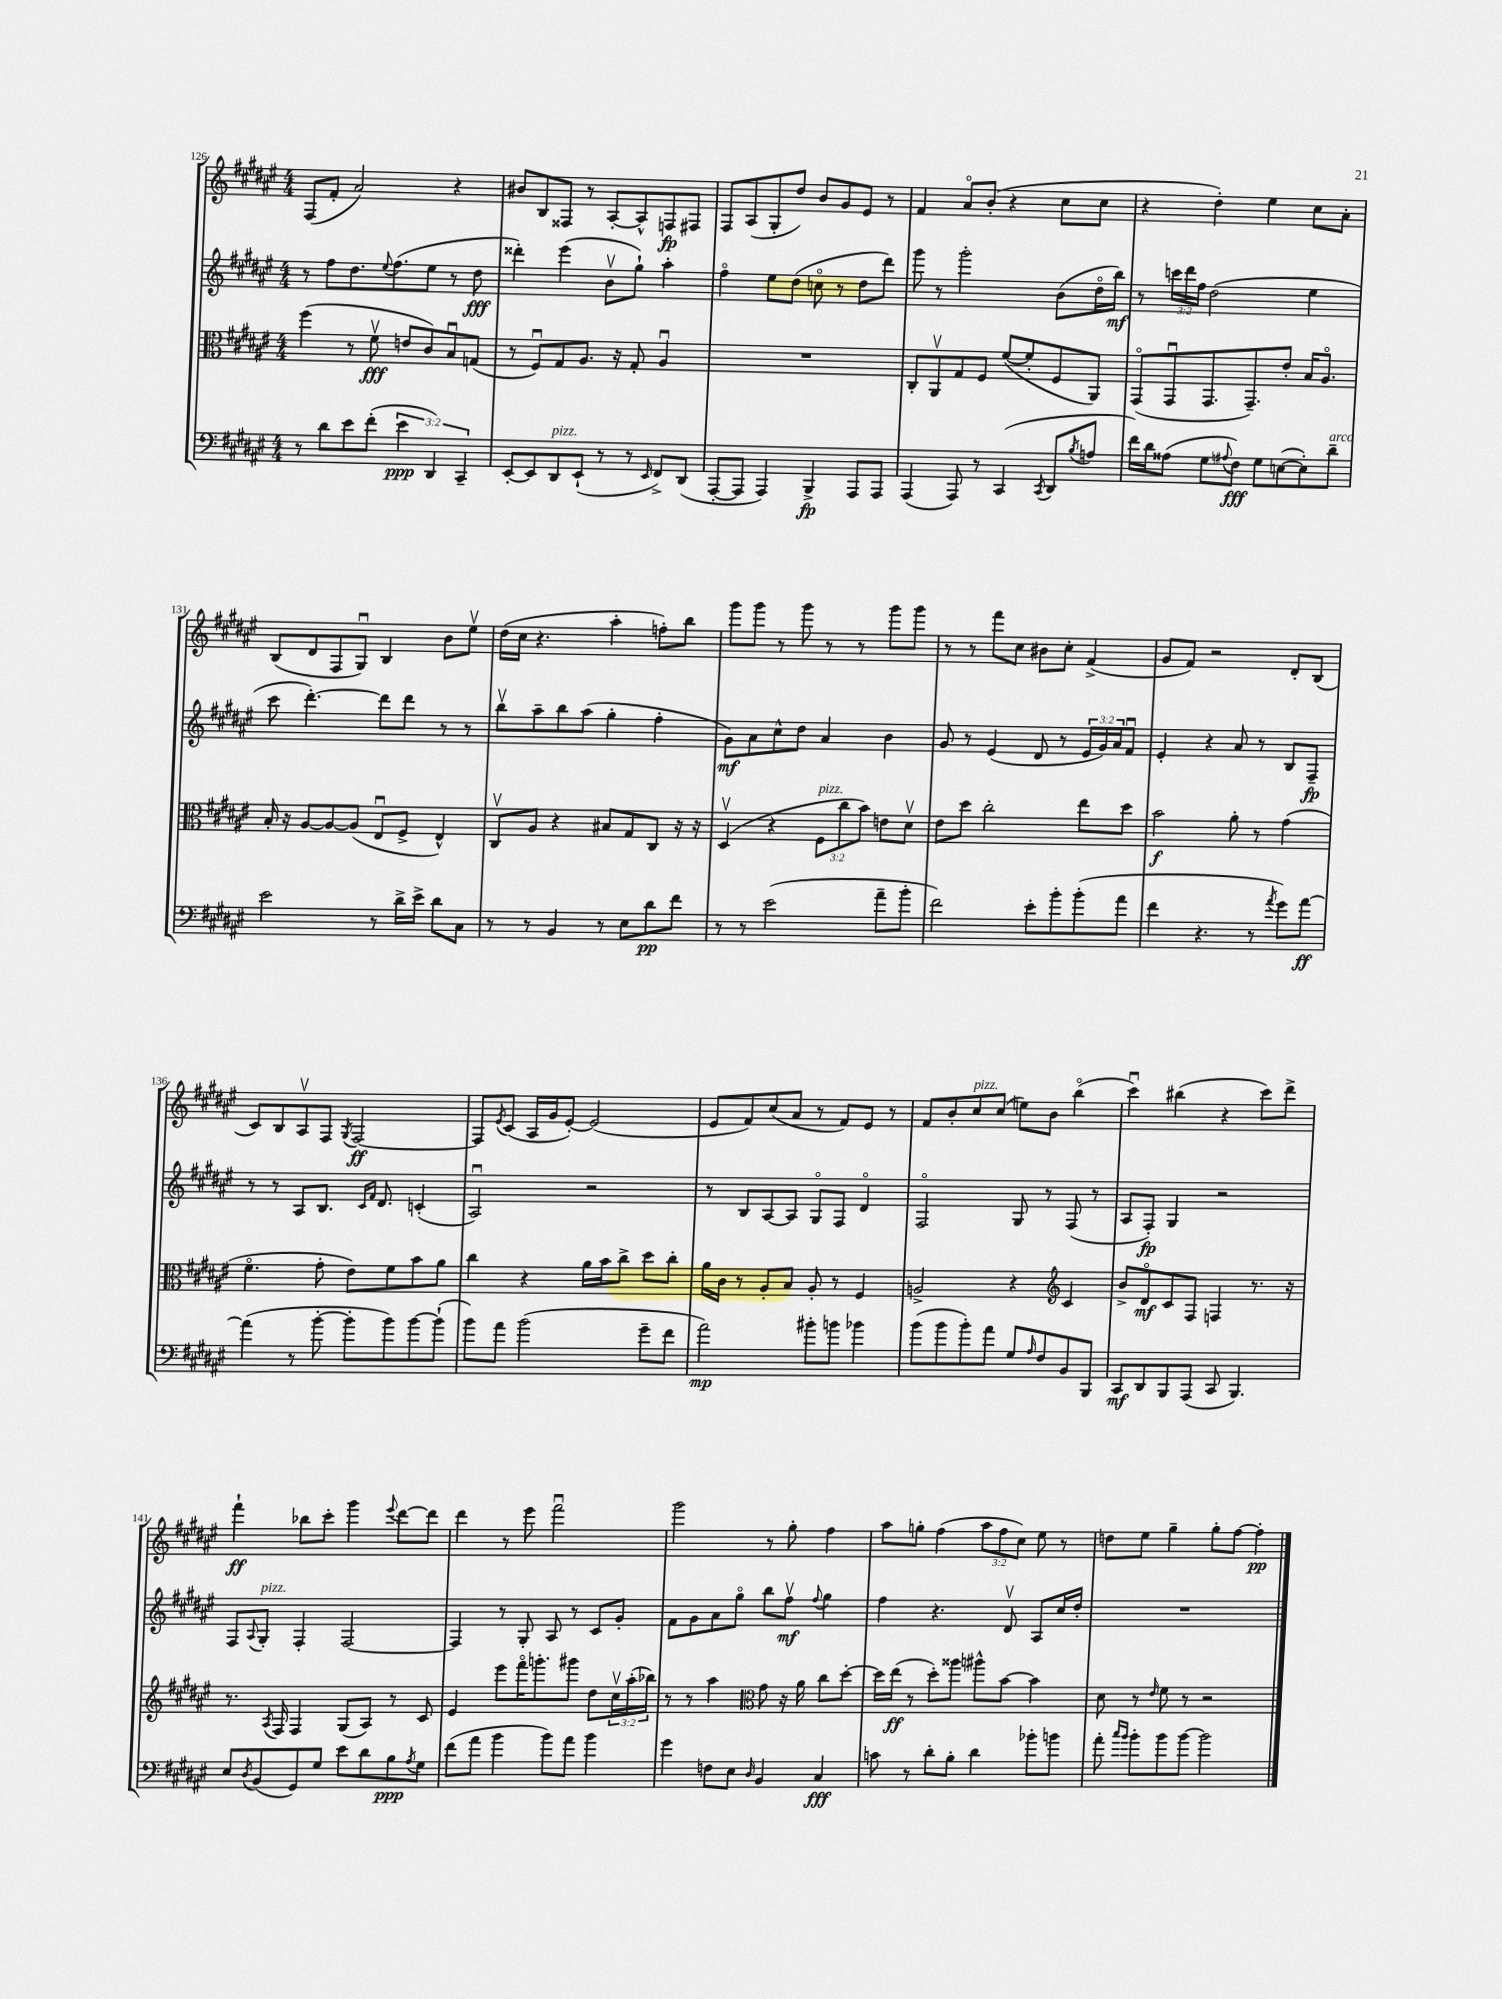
<<
\new StaffGroup <<
\new Staff = "s0" {
    \clef treble \key fis \major \numericTimeSignature \time 4/4 \override Staff.TupletNumber.text = #tuplet-number::calc-fraction-text
    fis8( fis'8-. ais'2) r4 |
    bis'8 b8 fisis8 r8 ais8~-. ais8-^ f8\fp fis8 |
    fis8 ais8( gis8-. dis''8) b'8 gis'8 eis'8 r8 |
    fis'4 ais'8\flageolet b'8-.( r4 cis''8 cis''8 |
    r4 dis''4-.) eis''4 cis''8 ais'8-. |
    b8( dis'8 fis8 gis8\downbow) b4 b'8 eis''8\upbow |
    dis''16( cis''16 r4. ais''4-. f''8-.) b''8 |
    gis'''8 gis'''8 r8 gis'''8 r8 r8 gis'''8 gis'''8 |
    r8 r8 fis'''8 cis''8 bis'8 cis''8-. fis'4->( |
    gis'8 fis'8) r2 dis'8-. b8( |
    cis'8) b8 ais8\upbow fis8 \acciaccatura { gis8 } fis2~\ff |
    fis8 \acciaccatura { eis'8 } cis'8( ais16 gis'16 eis'8~-.) eis'2( |
    eis'8 fis'8) cis''8( ais'8 r8 fis'8) eis'8 r8 |
    fis'8 b'8-. cis''8^\markup { \italic "pizz." } cis''8( e''8) b'8 b''4\flageolet( |
    cis'''4\downbow) bis''4( r4 cis'''8) dis'''8-> |
    fis'''4-!\ff bes''8 cis'''8-. gis'''4 \appoggiatura { eis'''8 } dis'''8~ dis'''8 |
    dis'''4 r8 eis'''8 fis'''2\downbow |
    gis'''2 r8 gis''8-. fis''4 |
    ais''8 g''8-. fis''4( \tuplet 3/2 { ais''8 fis''8 cis''8) } eis''8 r8 |
    d''8 eis''8 gis''4-- gis''8-. fis''8~ fis''4-.\pp \bar "|." |
}
\new Staff = "s1" {
    \clef treble \key fis \major \numericTimeSignature \time 4/4 \override Staff.TupletNumber.text = #tuplet-number::calc-fraction-text
    r8 fis''8 dis''8. \appoggiatura { eis''8 } fis''8.( eis''8 r8 dis''8\fff |
    disis'''4-.) eis'''4( b'8\upbow gis''8-!) ais''4-. |
    fis''4\flageolet eis''8 dis''8( c''8\flageolet r8 dis''8 dis'''8) |
    gis'''8 r8 gis'''2-. b'8( dis''16\flageolet b''16\mf) |
    r8 \tuplet 3/2 { c'''16 dis'''16 fis''16 } dis''2( eis''4 |
    cis'''8 dis'''4.~-.) dis'''8 dis'''8 r8 r8 |
    b''8\upbow ais''8-- b''8 ais''8( gis''4-. fis''4-. |
    gis'8\mf) ais'8 cis''8-^ dis''8 ais'4 b'4 |
    gis'8 r8 eis'4( dis'8 r8 \tuplet 3/2 { eis'16 gis'16) ais'16 } fis'8\downbow |
    eis'4-. r4 ais'8 r8 b8 fis8--\fp |
    r8 r8 ais8 b8. \grace { cis'16 fis'16 } dis'8. c'4-.( |
    ais2\downbow) r2 |
    r8 b8 ais8~ ais8 gis8\flageolet fis8 dis'4\flageolet |
    fis2\flageolet gis8 r8 fis8( r8 |
    ais8 fis8-.\fp) gis4 r2 |
    fis8 \appoggiatura { ais8 } gis8-.^\markup { \italic "pizz." } fis4-. fis2~ |
    fis4 r8 gis8-. ais8 r8 cis'8 gis'8-. |
    fis'8 gis'8 ais'8 gis''8\flageolet b''8 fis''8\upbow\mf \appoggiatura { fis''8 } gis''4 |
    fis''4 r4. dis'8\upbow ais8 cis''16 dis''16-. |
    R1 \bar "|." |
}
\new Staff = "s2" {
    \clef alto \key fis \major \numericTimeSignature \time 4/4 \override Staff.TupletNumber.text = #tuplet-number::calc-fraction-text
    fis''4( r8 fis'8\upbow\fff e'8 cis'8) b8\downbow g8( |
    r8 fis8\downbow) gis8 ais8. r16 gis8-. ais4\downbow |
    R1 |
    cis8-. ais,8\upbow gis8 fis8 fis'8~( fis'8-. fis8 ais,8) |
    gis,8\flageolet( gis,8\downbow gis,8. gis,8.--) eis'8-. b16 ais8.\flageolet |
    b16-. r16 ais8~ ais8~ ais8( eis8\downbow fis8-> eis4-^) |
    cis8\upbow ais8 r4 bis8 gis8 cis8 r16 r16 |
    dis4\upbow( r4 \tuplet 3/2 { fis8^\markup { \italic "pizz." } cis''8 b'8) } e'8 dis'8\upbow |
    eis'8 dis''8 cis''2-. eis''8 dis''8 |
    b'2\f ais'8-. r8 gis'4( |
    fis'4.\flageolet gis'8-. eis'8) fis'8 b'8 ais'8 |
    cis''4 r4 ais'16 b'16 cis''8-> dis''8 cis''8-. |
    ais'16 cis'16 r8 ais8-. b8 ais8-. r8 fis4 |
    a2-> r4 \clef treble cis'4 |
    b'8-> dis'8\flageolet\mf cis'8 fis8 f4 r8. r16 |
    r8. \acciaccatura { ais8 } fis16 fis4 gis8( ais8) r8 cis'8 |
    eis'4 eis'''8 fis'''16\flageolet g'''8.-. gis'''8 dis''8 \tuplet 3/2 { cis''16\upbow ais''16-.( bes''16) } |
    r8 r8 ais''4 \clef alto gis'8 r16 ais'16 cis''8 dis''8~-. |
    dis''16 eis''16\ff( r8 dis''8-.) aisis''8 ais''8-^ b'8~ b'4 |
    dis'8 r8 \grace { eis'16 } fis'8 r8 r2 \bar "|." |
}
\new Staff = "s3" {
    \clef bass \key fis \major \numericTimeSignature \time 4/4 \override Staff.TupletNumber.text = #tuplet-number::calc-fraction-text
    r8 dis'8 eis'8 fis'8-.( \tuplet 3/2 { eis'4\ppp dis,4) cis,4-- } |
    eis,8~-. eis,8 dis,8^\markup { \italic "pizz." } eis,8-!( r8 r8 \grace { eis,16 } fis,8->) dis,8( |
    ais,,8~-. ais,,8 ais,,4) b,,4->\fp ais,,8 ais,,8 |
    ais,,4( ais,,8) r8 cis,4( \acciaccatura { cis,8 } dis,8 \acciaccatura { b8 } a8 |
    fis'16) dis'16 aisis8( gis8 \appoggiatura { ais8 } fis8\fff) gis8 e8~( e8-.) dis'8--^\markup { \italic "arco" } |
    eis'2 r8 dis'16-> eis'16-> dis'8 cis8 |
    r8 r8 b,4 r8 eis8 dis'8\pp fis'8 |
    r8 r8 eis'2( ais'8-- b'8-. |
    fis'2) eis'8-. b'8-. b'8-.( ais'8 |
    fis'4 r4. r8 \acciaccatura { ais'8 } gis'8) ais'8~\ff |
    ais'4( r8 b'8~-. b'8-. b'8) b'8~ b'8-!( |
    b'8) ais'8 b'2( gis'8-- fis'8 |
    ais'2\mp) bis'8-. b'8 bes'4 |
    b'8( b'8 b'8-.) ais'8 gis8 \grace { ais16 } fis8 b,8 b,,8 |
    cis,8\mf dis,8 b,,8 ais,,8( cis,8 b,,4.) |
    eis8 \acciaccatura { dis8 } b,8( gis,8) gis8 eis'8 dis'8 b8\ppp \acciaccatura { ais8 } gis8 |
    fis'8( ais'8 b'4 b'8) ais'8 b'4 |
    gis'4 f8 eis8 \grace { dis16 } b,4 cis4\fff |
    c'8 r8 dis'8-. b8-. dis'4 bes'8-. b'8 |
    ais'8-. \grace { cis''16 b'16 } b'8-. b'8 b'8~ b'2 \bar "|." |
}
>>
>>
\layout { \context { \Score currentBarNumber = #126 } }
